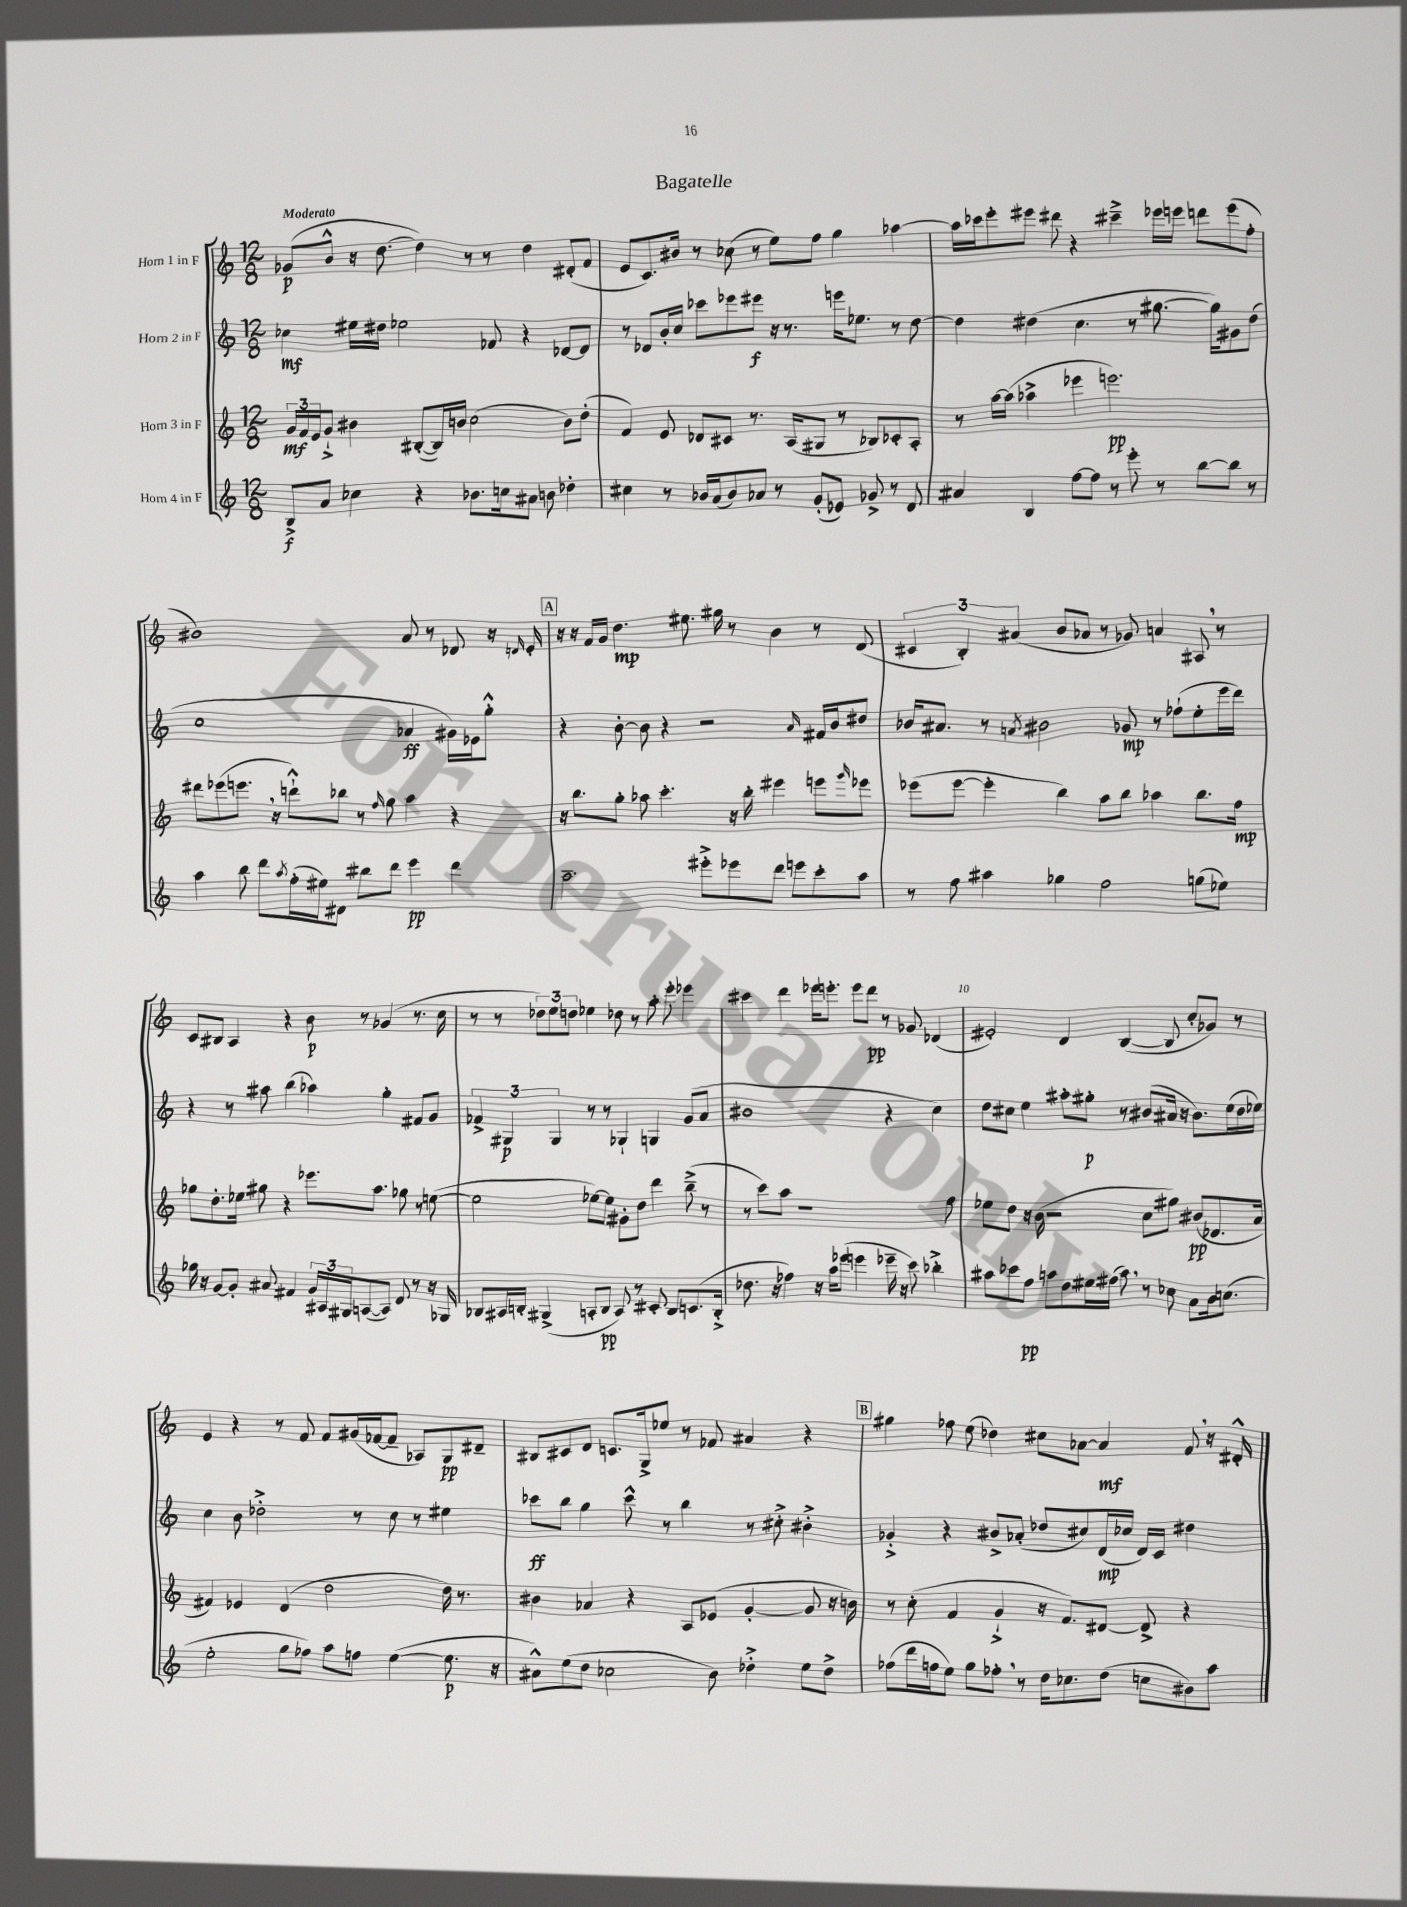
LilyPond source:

\header { title = "Bagatelle" }
<<
\new StaffGroup <<
\new Staff = "s0" \with { instrumentName = "Horn 1 in F" } {
    \clef treble \key c \major \numericTimeSignature \time 12/8 \tempo "Moderato"
    ges'8\p( b'8-^ r16 d''8.~ d''4) r8 r8 d''4 dis'8-.( f'8 |
    e'8 c'8.) bis'16 r8 ces''8( r8 e''8) f''8 g''4 aes''4~ |
    aes''16 ces'''16 e'''8-. eis'''8 dis'''8 r4 cis'''4---> ees'''16 e'''16 d'''8 e'''8( f''8-. |
    bis'1) a'8 r8 des'8 r16 \grace { d'16 } e'16-. |
    \mark \markup { \box "A" } r16 r16 f'16 g'16 d''4.\mp eis''8. gis''16 r8 b'4 r8 d'8( |
    \tuplet 3/2 { cis'4 b4-.) ais'4( } b'8 aes'8 r8 ges'8) a'4 ais8 \breathe r8 |
    c'8 bis8 a4 r4 b'8\p r8 ges'4( r8. c''16 |
    r8 r8 \tuplet 3/2 { des''8) e''8 d''8 } ees''4 des''8 r8 a''8-. e'''8-. ees'''4 |
    cis'''4 d'''4 ees'''16 e'''8.-. e'''8 d'''8\pp r8 ges'8 des'4( |
    eis'2-.) d'4 b4~( b8 c''8-. ges'8) r8 |
    e'4 r4 r8 f'8 f'8 gis'16( fes'16~ fes'8-- aes8) g8\pp dis'8-- |
    bis8 cis'8 d'8 c'8. g16-> ees''8 r8 fes'8 ais'4 r4 |
    \mark \markup { \box "B" } gis''4 fes''8 e''8( des''4) cis''8 aes'8~ aes'4\mf f'8 \breathe r16 dis'16-.-^ \bar "|." |
}
\new Staff = "s1" \with { instrumentName = "Horn 2 in F" } {
    \clef treble \key c \major \numericTimeSignature \time 12/8
    ces''4\mf eis''16 dis''16 ees''2 fes'8 r4 des'8~ des'8 |
    r8 des'8 b'16-. c''16 ces'''8 ees'''8 eis'''8\f r16 r8. e'''16 ees''8. r8 d''8~ |
    d''4 dis''4( c''4. r8 gis''8.~ gis''16) gis'8 dis''8( |
    c''1 aes'4\ff gis'16) ees'16 g''8-.-^ |
    \mark \markup { \box "A" } r4 b'8~-. b'8 r4 r2 \grace { a'16 } fis'16 b'16 dis''8 |
    bes'16 ais'8. r8 \acciaccatura { a'8 } bis'2 ges'8\mp r8 fes''8-!( e''8-. e'''16 d'''16) |
    r4 r8 ais''8 b''4( aes''4) g''4-. fis'8 g'8 |
    \tuplet 3/2 { fes'4-> gis4\p gis4 } r8 r8 ges4-! g4 g'8( a'8 |
    bis'1 r4 c''4) |
    d''8 cis''8 e''4 ais''8-. gis''8-.\p r8 bis'8( ais'16 r16 bis'8.) e''16( d''16 ees''16) |
    c''4 b'8 des''2-.-> r8 c''8 r8 eis''4 |
    ces'''8\ff b''8 g''4 ces'''8-^ r8 b''4 r8 cis''8-.-> bis'4-.-> |
    \mark \markup { \box "B" } ges'4-.-> r4 bis'8-> aes'8-.( des''8 cis''8) d'16\mp( ces''16 d'16) c'16 dis''4 \bar "|." |
}
\new Staff = "s2" \with { instrumentName = "Horn 3 in F" } {
    \clef treble \key c \major \numericTimeSignature \time 12/8
    \tuplet 3/2 { g'16\mf f'16 e'16 } g'8-!-> bis'4 bis8~-.( bis16) b'16 c''2( b'8) d''8-.( |
    f'4) e'8 des'8 cis'8 r8. a16( gis8 r8 bes8) ces'8-. a8-. |
    r8 a''16~ a''16( aes''4-> ees'''4 e'''2.\pp) |
    dis'''8 ees'''8( e'''8. \breathe r16 d'''8-!-^) bes''8 r8 \grace { f''16 } g''8 a''4 r4 |
    \mark \markup { \box "A" } r16 b''8. g''8-. aes''8 c'''4.-. r16 b''16-. eis'''4 e'''8 \grace { g'''16 } ees'''8 |
    ees'''8( ees'''8~ ees'''4-. b''4) a''8 b''8 aes''4 b''8. f''16\mp |
    ges''8 d''8.-. ees''16 gis''8 r4 ees'''8. a''8. ges''8 r8 e''8~( |
    e''2 ees''8~) ees''8 gis'8-. d''8 d'''4 b''8--->( r8 |
    r8 c'''8) a''8 r1 f''8 |
    ees''8 d''8 r16 b'16( r2 c''8 gis''8) bis'8\pp( des'8. a'16 |
    fis'4) ees'4 d'4( d''2 d''16) r8. |
    bis'4 aes'4 r4 a8 ees'8( g'4~-. g'8 r16 b'16) |
    \mark \markup { \box "B" } r8 c''8-.( f'4 g'4-!-> r16 f'8.) dis'8~ dis'8-> r4 \bar "|." |
}
\new Staff = "s3" \with { instrumentName = "Horn 4 in F" } {
    \clef treble \key c \major \numericTimeSignature \time 12/8
    b8->\f a'8 ces''4 r4 bes'8. c''16 ais'8 b'8 des''4-. |
    cis''4 r8 bes'16 a'16( bes'8) aes'8 r8 g'8-.( ees'8) ges'8-> r8 d'8 |
    ais'4 b4 f''8~ f''8 r8 e'''8-. r8 b''8~ b''8 r8 |
    a''4 b''8 d'''8 \acciaccatura { a''8 } f''16-.( eis''16) dis'8 bis''8 d'''8 e'''4\pp d'''4 |
    \mark \markup { \box "A" } a''2.-- eis'''8-.-> ees'''8 d'''8 e'''8 c'''8-. a''8 |
    r8 f''8 ais''4 ges''4 f''2 g''8( ees''8) |
    ges''16 r16 g'8~ g'8-. ais'8 fis'4 \tuplet 3/2 { g'16 ais16 gis16 } a8~( a8) d'8 r8 r16 ges16 |
    bes8 ais16 b16-. gis4->( a8-. b8\pp a8) r8 cis'8-. b8 c'8.( b16-.-> |
    des''8. r16 fes''4) r16 a''16 ees'''8( e'''4 ees'''16-- r16 c'''8) bes''4-.-> |
    ais''8 ces'''8 f''8\pp a''8 d''8 eis''16 fis''16( a''8) \breathe r8 ces''8 a'8 b'16 c''8.( |
    e''2-. g''8 fes''8) a''8 f''8 e''4~( e''8.\p r16 |
    ais'8-^) e''8( d''8 ces''2 b'8) des''4-.-> e''8 des''8-> |
    \mark \markup { \box "B" } fes''8( d'''16 f''16 e''8) g''8 fes''8-. \breathe r8 d''16 ces''8. d''8( c''8 bis'8) a''8 \bar "|." |
}
>>
>>
\layout { \context { \Score \override BarNumber.break-visibility = ##(#f #t #t) barNumberVisibility = #(every-nth-bar-number-visible 5) } }
